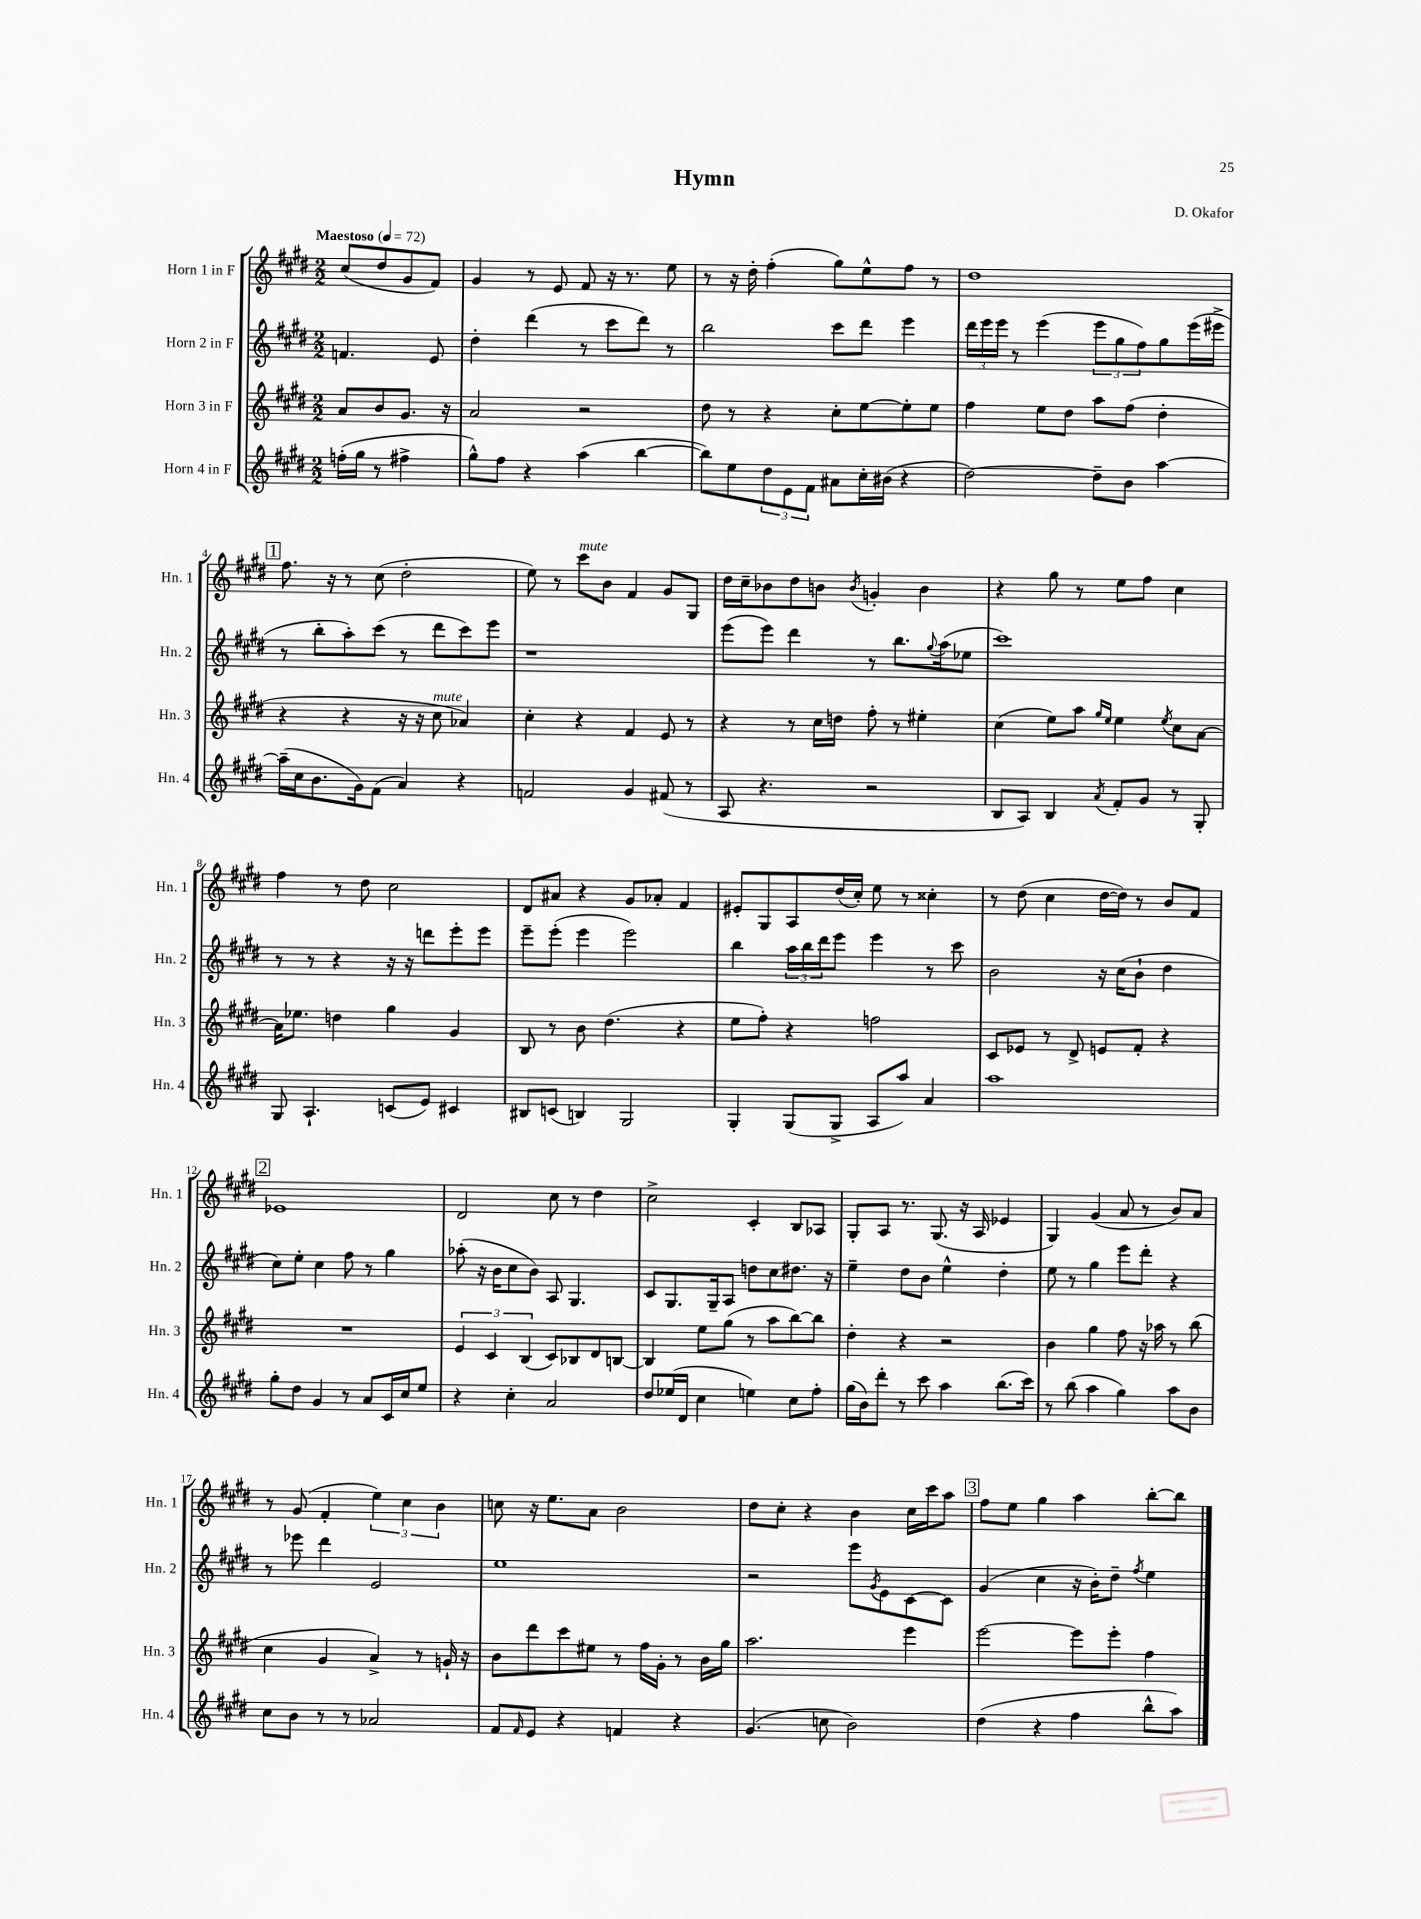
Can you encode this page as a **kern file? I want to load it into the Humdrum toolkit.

**kern	**kern	**kern	**kern
*staff4	*staff3	*staff2	*staff1
*clefG2	*clefG2	*clefG2	*clefG2
*k[f#c#g#d#]	*k[f#c#g#d#]	*k[f#c#g#d#]	*k[f#c#g#d#]
*M2/2	*M2/2	*M2/2	*M2/2
*MM72	*MM72	*MM72	*MM72
(16ff'	8a	4.f	(8cc#
16gg#	.	.	.
8r	8b	.	8dd#
4ff#^	8.g#	.	8g#
.	.	8e	8f#)
.	16r	.	.
=	=	=	=
8gg#^^)	2a	4dd#'	4g#
8ff#	.	.	.
4r	.	(4ddd#	8r
.	.	.	8e
(4aa	2r	8r	8f#
.	.	8ccc#	16r
.	.	.	8.r
[4bb	.	8ddd#)	.
.	.	8r	8ee
=	=	=	=
8bb])	8dd#	2bb	8r
8ee	8r	.	16r
.	.	.	16dd#'
12dd#	4r	.	(4ff#'
12e	.	.	.
12f#	.	.	.
8a#	8cc#'	8ccc#	8gg#)
16cc#'	[8ee	8ddd#	8ee^^
(16b#	.	.	.
4r	8ee']	4eee	8ff#
.	8ee	.	8r
=	=	=	=
[2dd#)	4ff#	24ddd#	1dd#
.	.	24eee	.
.	.	24eee	.
.	.	8r	.
.	8ee	(4eee	.
.	8dd#	.	.
8dd#~]	8aa	12eee	.
.	.	12gg#	.
8b	(8ff#	.	.
.	.	12ff#)	.
[4aa	4dd#'	8gg#	.
.	.	(16eee	.
.	.	16eee#^	.
=	=	=	=
(16aa~]	4r	8r	8.ff#
16cc#	.	.	.
8.b	.	8bb'	.
.	.	.	16r
.	4r	8aa')	8r
16g#)	.	.	.
(8f#	.	(8ccc#	(8cc#
4a)	16r	8r	2dd#'
.	16r	.	.
.	8cc#	8ddd#	.
4r	4a-)	8ccc#)	.
.	.	8eee	.
=	=	=	=
2f	4cc#'	1r	8ee)
.	.	.	8r
.	4r	.	8ccc#
.	.	.	8b
4g#	4f#	.	4f#
(8f#	8e	.	8g#
8r	8r	.	8G#
=	=	=	=
8A	4r	(8eee	16dd#
.	.	.	16cc#~
4.r	.	8eee)	8b-
.	8r	4ddd#	8dd#
.	16cc#	.	8b
.	16dd	.	.
.	.	.	8qb
2r	8ff#'	8r	4g'
.	8r	8.bb	.
.	4ee#'	.	4b
.	.	8qqgg#	.
.	.	(16aa	.
.	.	8ee-	.
=	=	=	=
8B	(4cc#	1ccc#)	4r
8A)	.	.	.
4B	8ee)	.	8gg#
.	8aa	.	8r
.	16qqgg#	.	.
8qa	16qqee	.	.
8f#'	4ee	.	8ee
8g#	.	.	8ff#
.	8qee	.	.
8r	8cc#	.	4cc#
8G#'	[8a	.	.
=	=	=	=
8G#	16a]	8r	4ff#
.	8.ee-	.	.
4.A`	.	8r	.
.	4dd	4r	8r
.	.	.	8dd#
(8c	4gg#	16r	2cc#
.	.	16r	.
8e)	.	8ddd	.
4c#	4g#	8eee'	.
.	.	8eee	.
=	=	=	=
8B#	8B	8eee~	8d#
(8c	8r	(8eee'	8a#
4B)	8b	4eee	4r
.	(4.dd#	.	.
2G#	.	2eee)	8g#
.	.	.	8a-'
.	4r	.	4f#
=	=	=	=
4G#'	8ee	4bb	8e#'
.	8ff#')	.	8G#
(8G#	4r	24aa	8A
.	.	24bb	.
.	.	24ddd#	.
8G#^	.	8eee	(16dd#
.	.	.	16cc#')
8A	2ff	4eee	8ee
8aa)	.	.	8r
4a	.	8r	4cc##'
.	.	8ccc#	.
=	=	=	=
1aa	8c#	2b	8r
.	8e-	.	(8dd#
.	8r	.	4cc#
.	8d#^	.	.
.	8e	16r	[16dd#
.	.	(16cc#	16dd#])
.	8f#'	8b`	8r
.	4r	4dd#	8b
.	.	.	8f#
=	=	=	=
8gg#'	1r	8cc#)	1e-
8dd#	.	8ee'	.
4g#	.	4cc#	.
8r	.	8ff#	.
8a	.	8r	.
16c#	.	4gg#	.
16cc#	.	.	.
8ee	.	.	.
=	=	=	=
4r	6e	(8aa-'	2d#
.	.	16r	.
.	6c#	.	.
.	.	16b	.
4cc#'	.	8cc#	.
.	(6B	.	.
.	.	8b)	.
2a	8c#)	8A	8cc#
.	8B-	4.G#	8r
.	8d#	.	4dd#
.	[8B	.	.
=	=	=	=
8dd#	4B]	8c#	2cc#^
(16ee-	.	8.G#	.
16d#	.	.	.
4cc#	8ee	.	.
.	.	16G#~	.
.	(8gg#	8A	.
4ee)	8r	8dd	4c#'
.	8aa	8cc#	.
8cc#	[8bb)	8.dd#	8B
8ff#'	8bb]	.	8A-
.	.	16r	.
=	=	=	=
(16gg#	4dd#'	4ee~	8G#'
16b)	.	.	.
8ddd#'	.	.	8A
8r	4r	8dd#	8.r
8ccc#	.	8b	.
.	.	.	(8.G#
4aa	2r	4ee^^	.
.	.	.	16r
.	.	.	16A
(8.bb	.	4dd#'	4e-
16ccc#)	.	.	.
=	=	=	=
8r	4b	8ee	4G#)
(8bb	.	8r	.
4aa	4gg#	4gg#	(4g#
4gg#)	8ff#	8eee	8a
.	16r	8ddd#'	8r
.	16aa-	.	.
8aa	8r	4r	8b)
8b	(8bb	.	8a
=	=	=	=
8cc#	4cc#	8r	8r
8b	.	8eee-	(8g#
8r	4g#	4ddd#	4f#'
8r	.	.	.
2a-	4a^)	2e	6ee)
.	.	.	6cc#
.	8r	.	.
.	.	.	6b
.	16g`	.	.
.	16r	.	.
=	=	=	=
8f#	8b	1ee	8cc
16qqf#	.	.	.
8e	8ddd#	.	16r
.	.	.	8.ee
4r	8ccc#	.	.
.	8ee#	.	8a
4f	8r	.	2b
.	16ff#	.	.
.	16g#'	.	.
4r	8r	.	.
.	16b	.	.
.	16gg#	.	.
=	=	=	=
(4.g#	2.aa	2r	8dd#
.	.	.	8cc#'
.	.	.	4r
8cc	.	.	.
2b)	.	8eee	4b
.	.	8qg#	.
.	.	8e	.
.	4eee	[8c#	16cc#
.	.	.	16ccc#
.	.	8c#]	8aa
=	=	=	=
(4dd#	[2eee	(4g#	8ff#
.	.	.	8ee
4r	.	4cc#	4gg#
4ff#	8eee]	16r	4aa
.	.	16b')	.
.	8eee'	8dd#~	.
.	.	8qff#	.
8bb^^	4ff#	4ee	[8bb'
8aa)	.	.	8bb]
==	==	==	==
*-	*-	*-	*-
